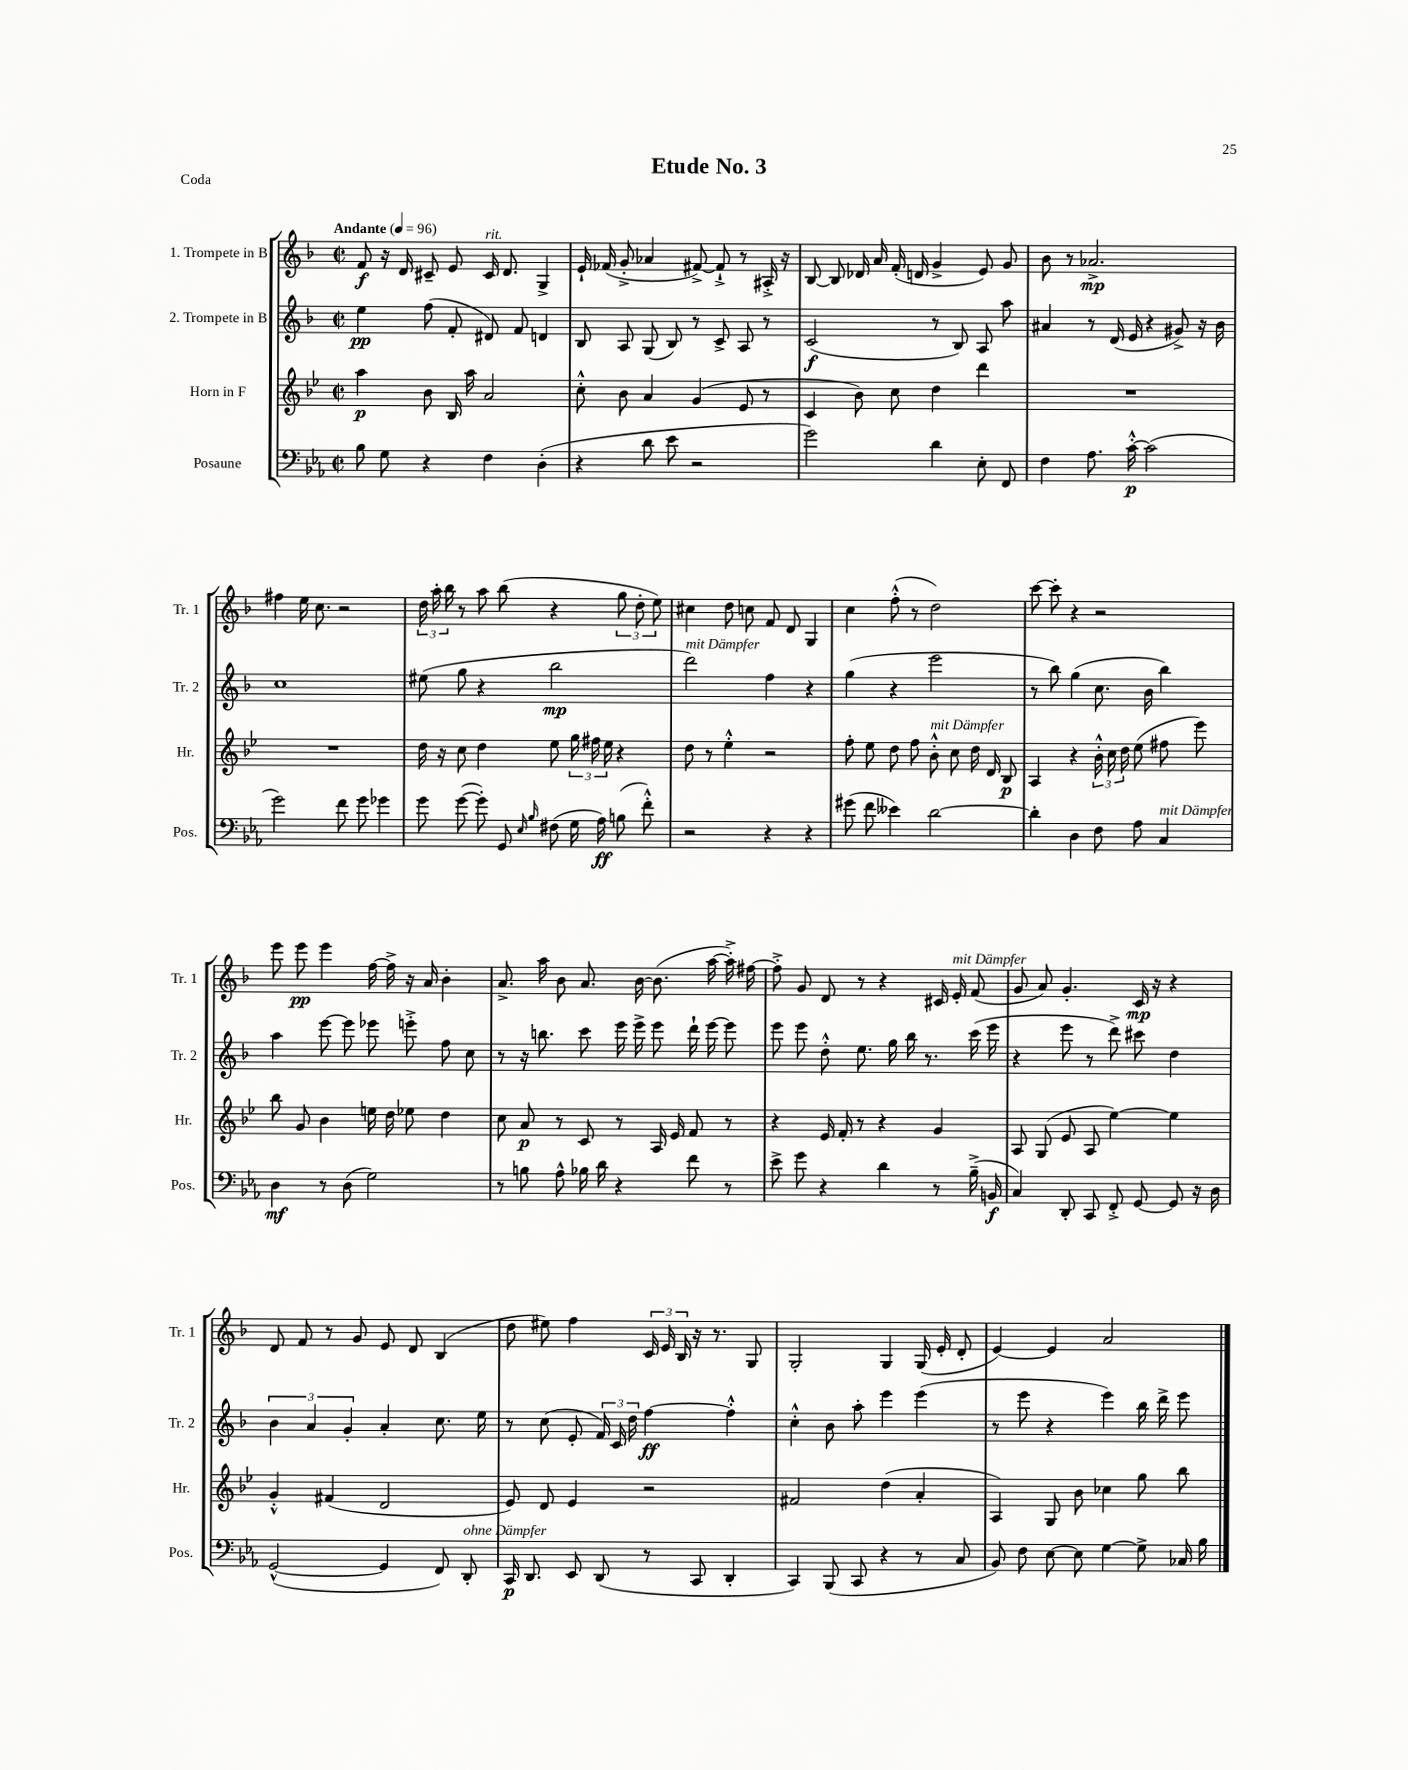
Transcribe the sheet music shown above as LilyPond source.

\header { title = "Etude No. 3" piece = "Coda" }
<<
\new StaffGroup <<
\new Staff = "s0" \with { instrumentName = "1. Trompete in B" shortInstrumentName = "Tr. 1" } {
    \clef treble \key f \major \defaultTimeSignature \time 2/2 \tempo "Andante" 4 = 96
    \autoBeamOff f'8\f r16 d'16 cis'8-- e'8 cis'16^\markup { \italic "rit." } d'8. g4-> |
    e'16-! fes'16( g'8-.-> aes'4 fis'8~->) fis'8-!-> r8 ais16-.-> r16 |
    bes8~ bes8 des'16 a'16 f'16-.( d'16 g'4-> e'8) g'8 |
    bes'8 r8 aes'2.->\mp |
    fis''4 e''16 c''8. r2 |
    \tuplet 3/2 { d''16 a''16-. bes''16 } r8 a''8 bes''8( r4 \tuplet 3/2 { g''8 d''8-. e''8) } |
    cis''4 d''8 c''8 f'8 d'8 g4 |
    c''4 f''8-.-^( r8 d''2) |
    c'''8~ c'''8-. r4 r2 |
    e'''8 e'''8\pp e'''4 f''16~ f''16-> r16 a'16 bes'4-. |
    a'8.-> a''16 bes'8 a'8. bes'16~ bes'8.( a''16~ a''16-.->) fis''16~ |
    fis''8-.-> g'8 d'8 r8 r4 cis'16 e'16-.^\markup { \italic "mit Dämpfer" } f'8( |
    g'8 a'8) g'4.-. c'16\mp r16 r4 |
    d'8 f'8 r8 g'8 e'8 d'8 bes4( |
    d''8 eis''8) f''4 \tuplet 3/2 { c'16 e'16 bes16 } r16 r8. g8 |
    g2-. g4 g16( e'16-. d'8-. |
    e'4~) e'4 a'2 \bar "|." |
}
\new Staff = "s1" \with { instrumentName = "2. Trompete in B" shortInstrumentName = "Tr. 2" } {
    \clef treble \key f \major \defaultTimeSignature \time 2/2
    \autoBeamOff e''4\pp f''8( f'8-. dis'8) f'8 d'4 |
    bes8 a8 g8( bes8) r8 c'8-> a8 r8 |
    c'2\f( r8 bes8) a8 a''8 |
    ais'4 r8 d'16( e'16 r4 gis'8->) r16 bes'16 |
    c''1 |
    eis''8( g''8 r4 bes''2\mp |
    d'''2^\markup { \italic "mit Dämpfer" }) f''4 r4 |
    g''4( r4 e'''2 |
    r8 bes''8) g''4( c''8. bes'16 bes''4) |
    a''4 e'''8~ e'''8 ees'''8 e'''8-.-> f''8 c''8 |
    r8 r16 b''8. c'''8 e'''16 e'''16-> e'''8 d'''16-! e'''16~ e'''8 |
    e'''8 e'''8 d''8-.-^ e''8. g''16 bes''16 r8. c'''16( e'''16 |
    r4 e'''8 r8 d'''8->) cis'''8 d''4 |
    \tuplet 3/2 { bes'4 a'4 g'4-. } a'4-. c''8. e''16 |
    r8 c''8( e'8-. \tuplet 3/2 { f'16) c'16 d''16 } f''4~\ff f''4-.-^ |
    c''4-.-^ bes'8 a''8-. e'''4 e'''4( |
    r8 e'''8 r4 e'''4) bes''16 d'''16-> e'''8 \bar "|." |
}
\new Staff = "s2" \with { instrumentName = "Horn in F" shortInstrumentName = "Hr." } {
    \clef treble \key bes \major \defaultTimeSignature \time 2/2
    \autoBeamOff a''4\p bes'8 bes16 a''16 a'2 |
    c''8-.-^ bes'8 a'4 g'4( ees'8 r8 |
    c'4 bes'8) c''8 d''4 d'''4 |
    R1 |
    R1 |
    d''16 r16 c''8 d''4 ees''8 \tuplet 3/2 { g''16 fis''16 ees''16 } r4 |
    d''8 r8 ees''4-.-^ r2 |
    f''8-. ees''8 d''8 f''8 bes'8-.-^^\markup { \italic "mit Dämpfer" } c''8 d''16 d'16 bes8\p |
    a4 r4 \tuplet 3/2 { bes'16-.-^ c''16 d''16 } ees''8( fis''8 ees'''8) |
    bes''8 g'8 bes'4 e''16 d''16 ees''8 d''4 |
    c''8 a'8\p r8 c'8 r8 a16 ees'16 f'8 r8 |
    r4 ees'16 f'16-. r8 r4 g'4 |
    a8 g8( ees'8 a8 ees''4~) ees''4 |
    g'4-.-^ fis'4( d'2 |
    ees'8) d'8 ees'4 r2 |
    fis'2 d''4( a'4-. |
    a4) g8 bes'8 ces''4 g''8 bes''8 \bar "|." |
}
\new Staff = "s3" \with { instrumentName = "Posaune" shortInstrumentName = "Pos." } {
    \clef bass \key ees \major \defaultTimeSignature \time 2/2
    \autoBeamOff bes8 g8 r4 f4 d4-.( |
    r4 d'8 ees'8 r2 |
    g'2) d'4 ees8-. f,8 |
    f4 aes8. c'16~-.-^\p c'2( |
    g'2) f'8 g'8 ges'4 |
    g'8 g'8~( g'8-.) g,8 \grace { ees16 bes16 } fis8( g16 aes16\ff) b8( f'8-.-^) |
    r2 r4 r4 |
    gis'8( f'8 eeses'4) d'2~ |
    d'4-. d4 f8 aes8 c4^\markup { \italic "mit Dämpfer" } |
    d4\mf r8 d8( g2) |
    r8 b8 aes8-^ bes16 d'16 r4 f'8 r8 |
    ees'8-> g'8 r4 d'4 r8 bes16--->( b,16\f |
    c4) d,8-. c,8 f,8-.-> g,8~ g,8 r16 d16 |
    g,2~-^( g,4 f,8) d,8-.^\markup { \italic "ohne Dämpfer" } |
    c,16\p d,8. ees,8 d,8( r8 c,8 d,4-. |
    c,4) bes,,8( c,8 r4 r8 c8 |
    bes,8) f8 ees8~ ees8 g4~ g8-> ces16 bes16 \bar "|." |
}
>>
>>
\layout { \context { \Score \remove "Bar_number_engraver" } }
